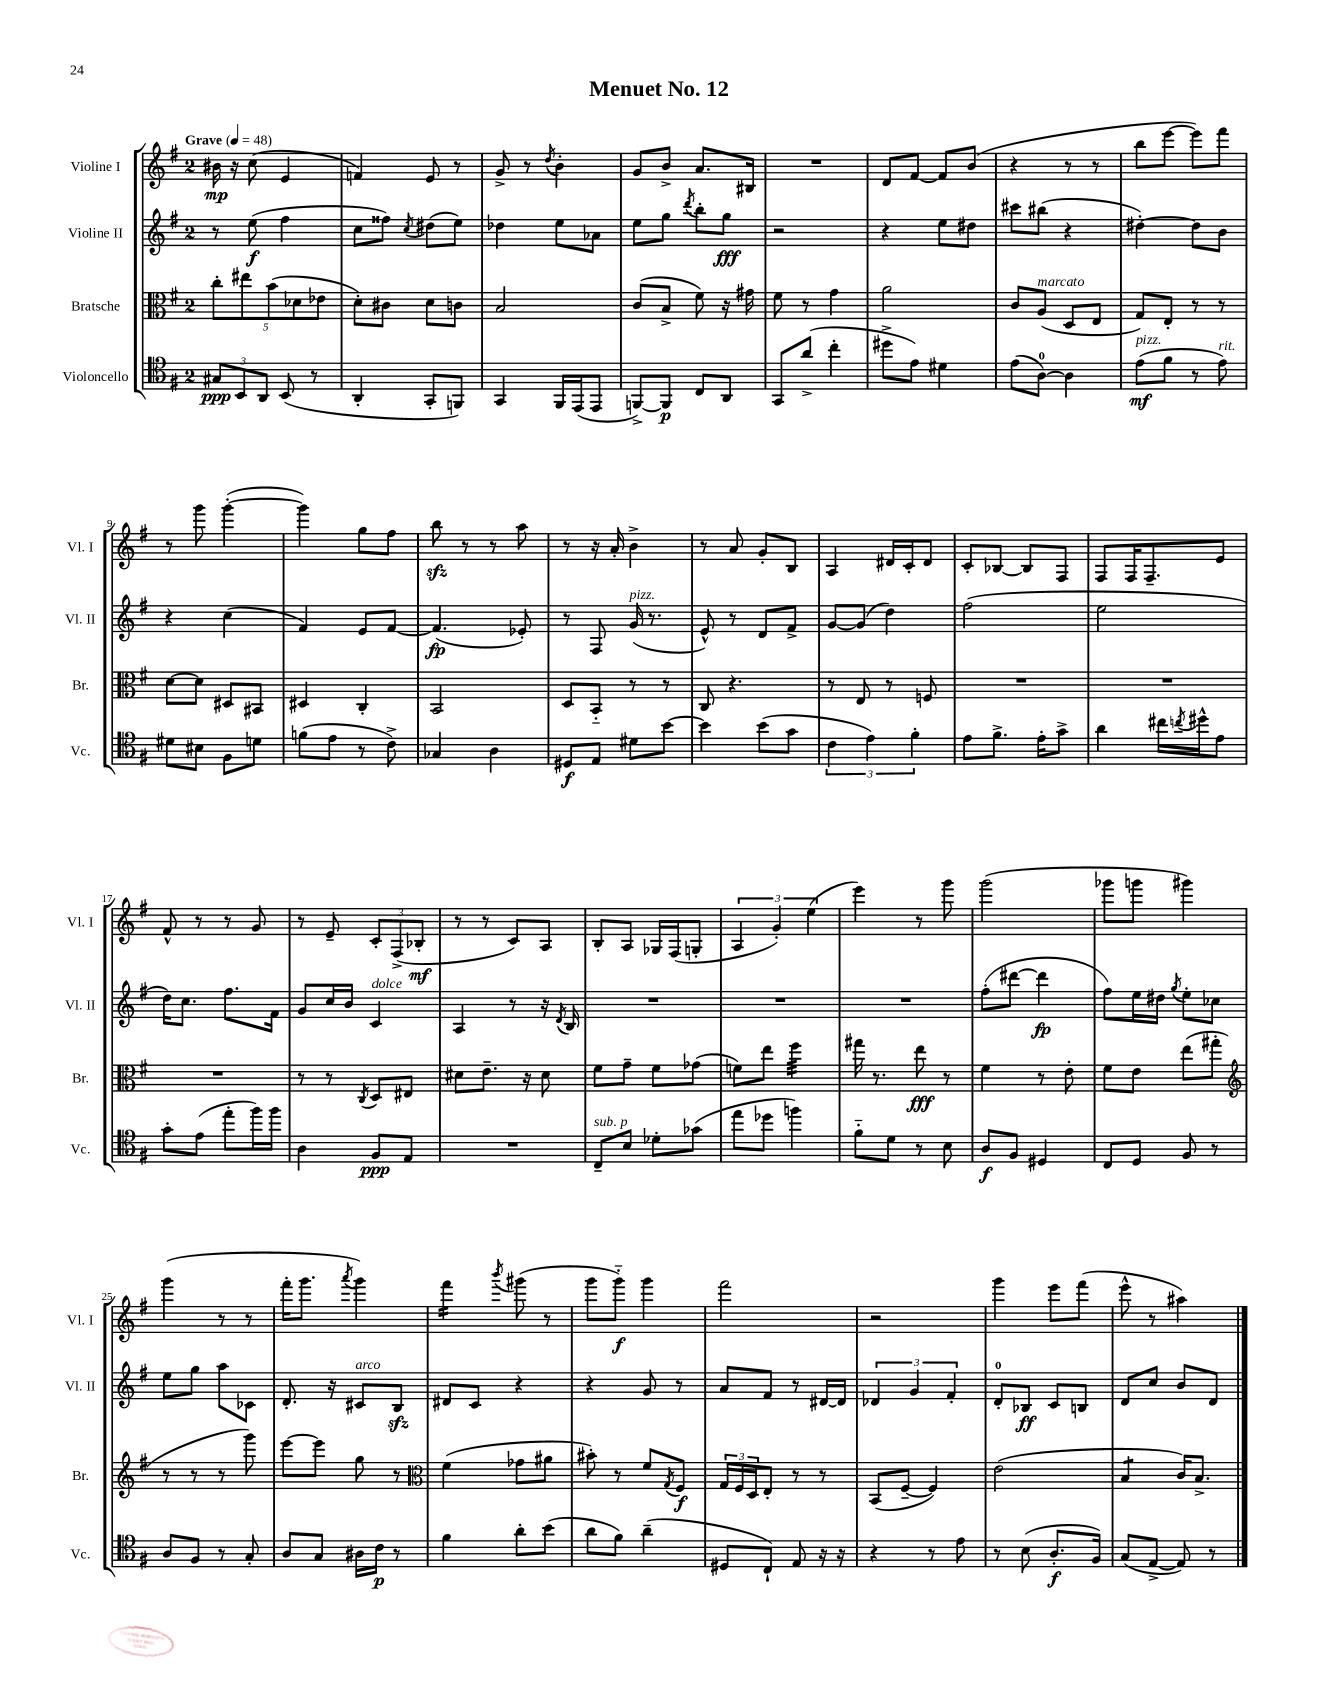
\header { title = "Menuet No. 12" }
<<
\new StaffGroup <<
\new Staff = "s0" \with { instrumentName = "Violine I" shortInstrumentName = "Vl. I" } {
    \clef treble \key g \major \once \override Staff.TimeSignature.style = #'single-digit \time 2/4 \tempo "Grave" 4 = 48
    bis'16\mp r16 c''8( e'4 |
    f'4) e'8 r8 |
    g'8-> r8 \acciaccatura { d''8 } b'4-. |
    g'8 b'8-> a'8. bis16 |
    R2 |
    d'8 fis'8~ fis'8 b'8( |
    r4 r8 r8 |
    b''8 e'''8~ e'''8) fis'''8 |
    r8 g'''8 g'''4~-.( |
    g'''4) g''8 fis''8 |
    b''8\sfz r8 r8 a''8 |
    r8 r16 a'16-. b'4-> |
    r8 a'8 g'8-. b8 |
    a4 dis'16 c'16-. dis'8 |
    c'8-. bes8~ bes8 fis8 |
    fis8 fis16 fis8.-- e'8 |
    fis'8-^ r8 r8 g'8 |
    r8 e'8-- \tuplet 3/2 { c'8-. fis8->( bes8-.\mf } |
    r8 r8 c'8) a8 |
    b8-. a8 ges16 fis16( g8-. |
    \tuplet 3/2 { a4 g'4-.) e''4( } |
    e'''4) r8 g'''8 |
    g'''2( |
    ges'''8 g'''8 gis'''4) |
    g'''4( r8 r8 |
    fis'''16-. g'''8. \acciaccatura { a'''8 } g'''4) |
    fis'''4:16 \acciaccatura { b'''8 } gis'''8( r8 |
    g'''8 g'''8-_\f) g'''4 |
    fis'''2 |
    r2 |
    g'''4 e'''8 fis'''8( |
    e'''8-^ r8 ais''4) \bar "|." |
}
\new Staff = "s1" \with { instrumentName = "Violine II" shortInstrumentName = "Vl. II" } {
    \clef treble \key g \major \once \override Staff.TimeSignature.style = #'single-digit \time 2/4
    r8 e''8\f( fis''4 |
    c''8 fisis''8) \acciaccatura { c''8 } dis''8( e''8) |
    des''4 e''8 aes'8 |
    e''8 g''8 \acciaccatura { d'''8 } b''8-. g''8\fff |
    r2 |
    r4 e''8 dis''8 |
    cis'''8 bis''8( r4 |
    dis''4~-.) dis''8 b'8 |
    r4 c''4( |
    fis'4) e'8 fis'8~ |
    fis'4.\fp( ees'8-.) |
    r8 fis8 g'16^\markup { \italic "pizz." }( r8. |
    e'8-^) r8 d'8 fis'8-> |
    g'8~ g'8( d''4) |
    fis''2( |
    e''2 |
    d''16) c''8. fis''8. fis'16 |
    g'8 c''16 b'16 c'4^\markup { \italic "dolce" } |
    a4 r8 r16 \acciaccatura { d'8 } b16 |
    R2 |
    R2 |
    R2 |
    fis''8-.( dis'''8~ dis'''4\fp |
    fis''8) e''16 dis''16 \acciaccatura { g''8 } e''8-. ces''8 |
    e''8 g''8 a''8 ces'8 |
    d'8.-. r16 cis'8^\markup { \italic "arco" } b8\sfz |
    dis'8 c'8 r4 |
    r4 g'8 r8 |
    a'8 fis'8 r8 dis'16~ dis'16 |
    \tuplet 3/2 { des'4 g'4 fis'4-. } |
    d'8-0-. bes8\ff c'8 b8 |
    d'8 c''8 b'8 d'8 \bar "|." |
}
\new Staff = "s2" \with { instrumentName = "Bratsche" shortInstrumentName = "Br." } {
    \clef alto \key g \major \once \override Staff.TimeSignature.style = #'single-digit \time 2/4
    \tuplet 5/4 { c''8-. eis''8 b'8( des'8 ees'8 } |
    d'8-.) cis'8 d'8 c'8 |
    b2 |
    c'8( b8-> fis'8) r16 gis'16 |
    fis'8 r8 g'4 |
    a'2 |
    c'8 a8^\markup { \italic "marcato" }( d8 e8 |
    g8) e8-. r8 r8 |
    d'8~ d'8 dis8 bis,8 |
    dis4 c4-. |
    b,2 |
    d8 b,8-_ r8 r8 |
    c8 r4. |
    r8 e8 r8 f8 |
    R2 |
    R2 |
    R2 |
    r8 r8 \acciaccatura { c8 } d8 eis8 |
    dis'8 e'8.-- r16 dis'8 |
    fis'8 g'8-- fis'8 ges'8( |
    f'8) e''8 fis''4:32 |
    gis''16 r8. e''8\fff r8 |
    fis'4 r8 e'8-. |
    fis'8 e'8 e''8( gis''8-. |
    \clef treble r8 r8 r8 g'''8) |
    e'''8~ e'''8 g''8 r8 |
    \clef alto fis'4( ges'8 ais'8 |
    bis'8-.) r8 fis'8 \acciaccatura { g8 } fis8\f |
    \tuplet 3/2 { g16 fis16 d16 } e8-. r8 r8 |
    b,8( fis8~-- fis4) |
    e'2( |
    b4:8 c'16) b8.-> \bar "|." |
}
\new Staff = "s3" \with { instrumentName = "Violoncello" shortInstrumentName = "Vc." } {
    \clef tenor \key g \major \once \override Staff.TimeSignature.style = #'single-digit \time 2/4
    \tuplet 3/2 { gis8\ppp b,8 a,8 } b,8( r8 |
    a,4-. g,8-. f,8) |
    g,4 fis,16 e,16( e,8 |
    f,8~->) f,8\p c8 a,8 |
    g,8 a'8->( c''4-. |
    dis''8-> e'8) dis'4 |
    e'8( a8-0~) a4 |
    e'8\mf^\markup { \italic "pizz." }( fis'8 r8 e'8^\markup { \italic "rit." }) |
    dis'8 bis8 fis8 d'8 |
    f'8( e'8 r8 c'8->) |
    ges4 a4 |
    dis8\f e8 dis'8 b'8~ |
    b'4 b'8( g'8 |
    \tuplet 3/2 { c'4 e'4) fis'4-. } |
    e'8 fis'8.-> e'16-. g'8-> |
    a'4 cis''16 \acciaccatura { c''8 } dis''16-^ e'8 |
    g'8-. e'8( e''8-. fis''16) fis''16 |
    a4 fis8\ppp e8 |
    R2 |
    c8--^\markup { \italic "sub. p" } b8 des'8-. ges'8( |
    e''8 des''8 f''4) |
    fis'8-_ d'8 r8 b8 |
    a8\f fis8 dis4 |
    c8 d8 fis8 r8 |
    a8 fis8 r8 g8-. |
    a8 g8 ais16 c'16\p r8 |
    fis'4 a'8-. b'8( |
    a'8 fis'8) a'4--( |
    dis8 c8-!) e8 r16 r16 |
    r4 r8 e'8 |
    r8 b8( a8.-.\f fis16) |
    g8( e8~-> e8) r8 \bar "|." |
}
>>
>>
